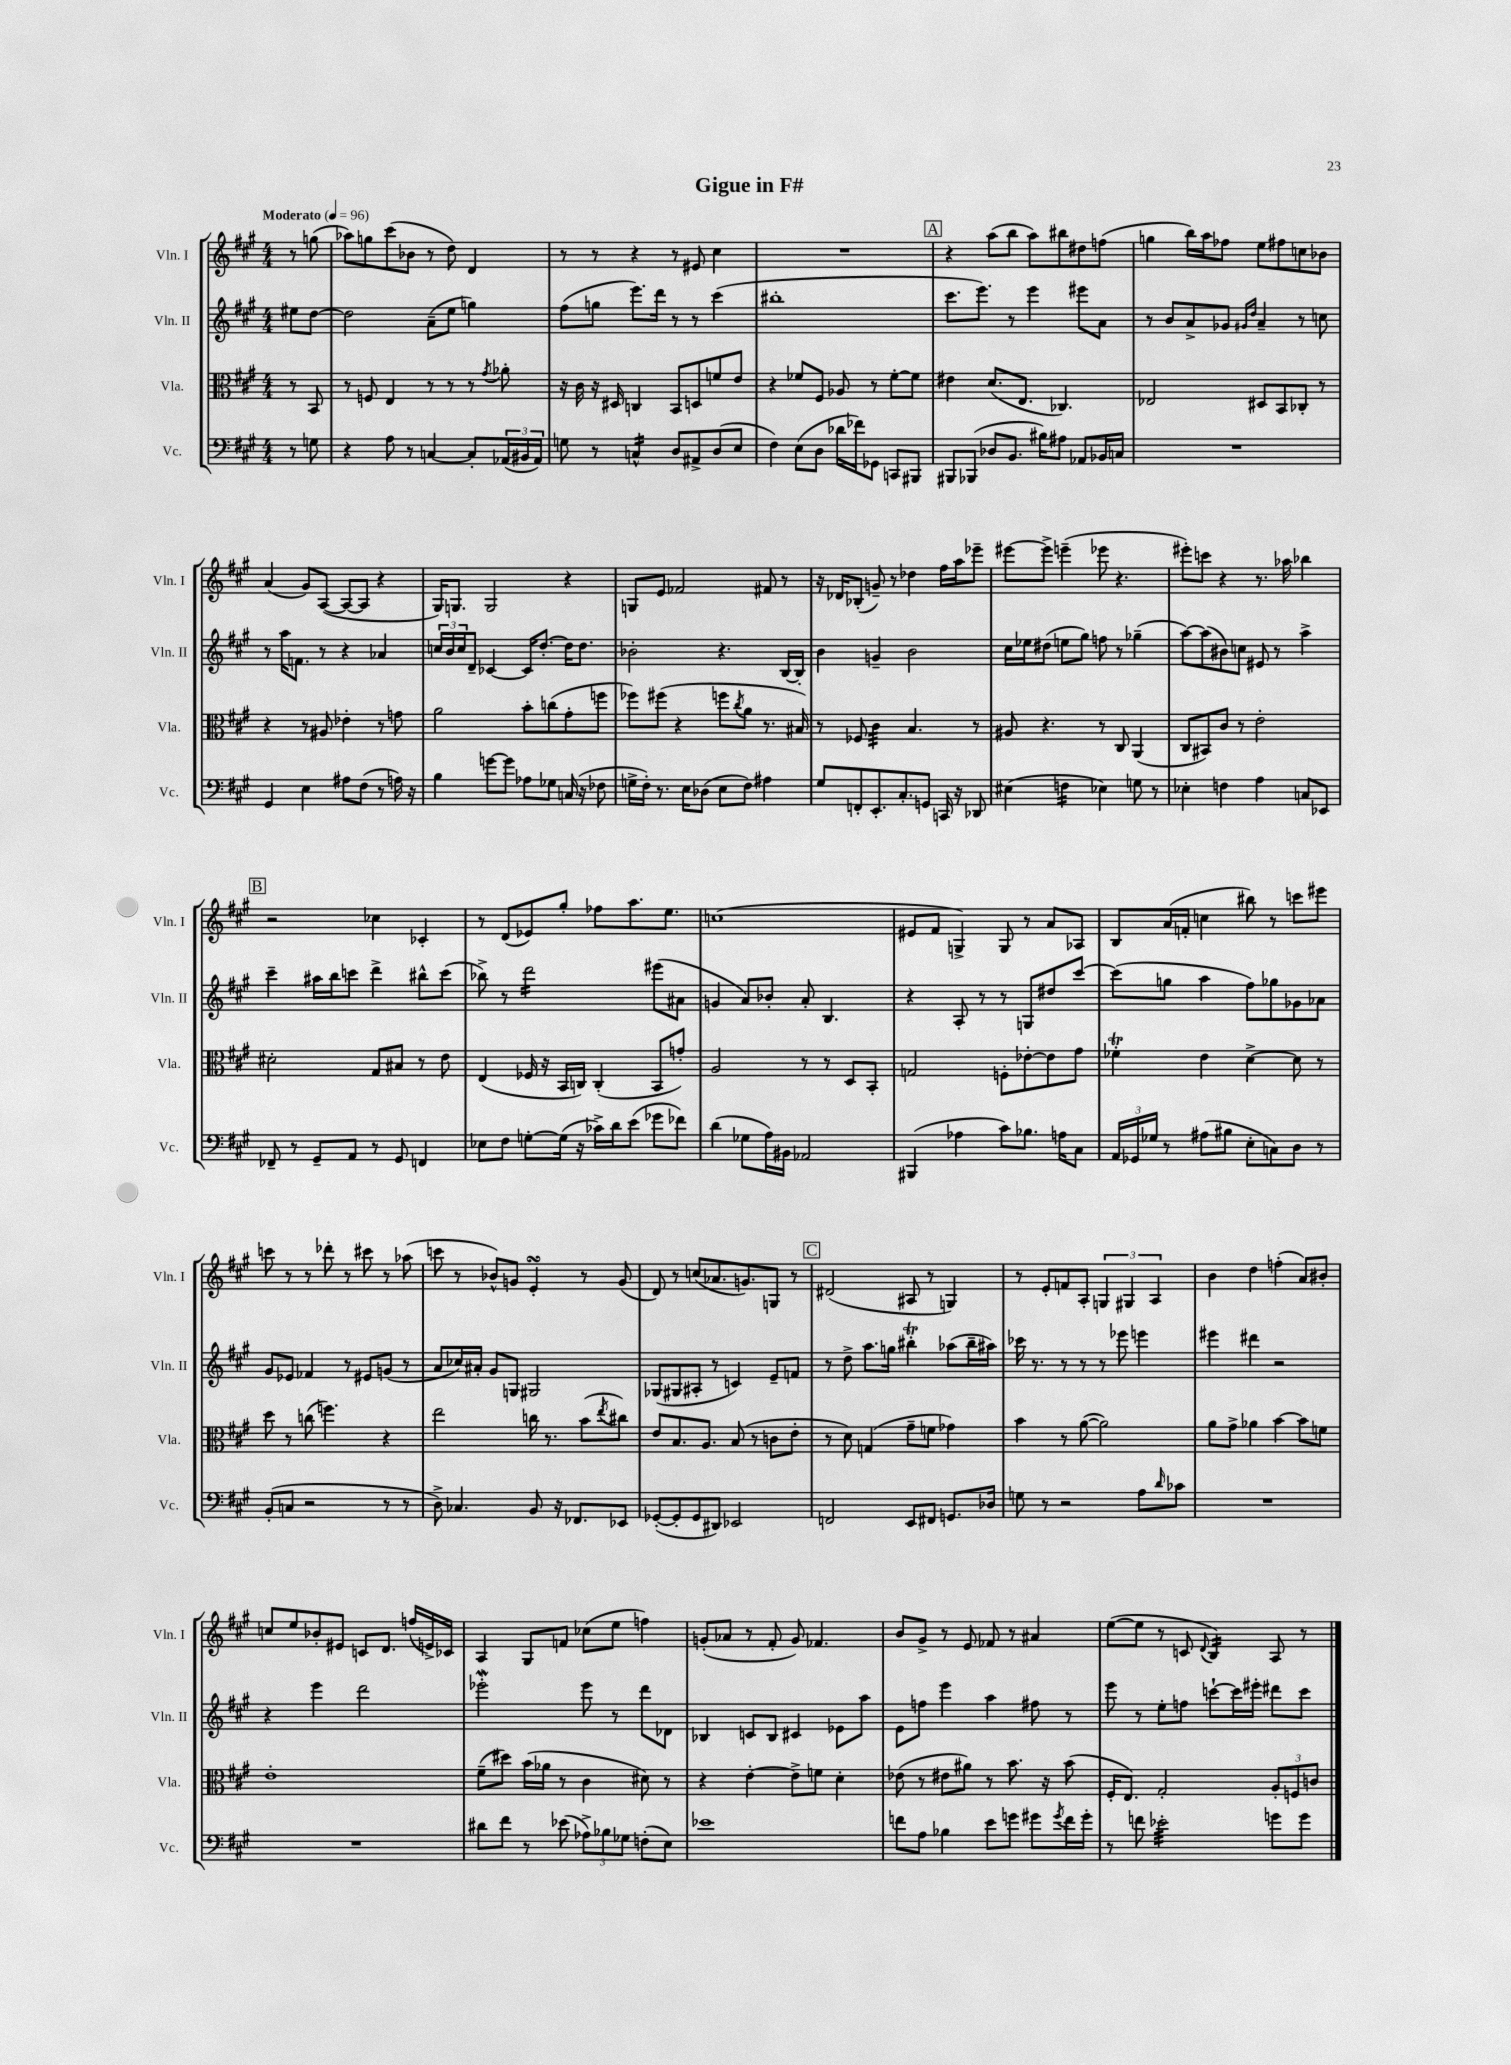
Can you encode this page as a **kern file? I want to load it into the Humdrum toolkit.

**kern	**kern	**kern	**kern
*staff4	*staff3	*staff2	*staff1
*clefF4	*clefC3	*clefG2	*clefG2
*k[f#c#g#]	*k[f#c#g#]	*k[f#c#g#]	*k[f#c#g#]
*M4/4	*M4/4	*M4/4	*M4/4
*MM96	*MM96	*MM96	*MM96
8r	8r	8ee#\L	8r
8G\	8BB/	[8dd\J	(8gg\
=	=	=	=
4r	8r	2dd\]	8aa-\L)
.	8F/	.	8gg\
8A\	4E/	.	(8ccc#\
8r	.	.	8b-\J
[4C/	8r	(8a~\L	8r
.	8r	8ee\J	8dd\)
8C'/]L	8r	4gg\)	4d/
.	8qg#/	.	.
(24AA-/L	8a-'\	.	.
24BB#/	.	.	.
24AA-/JJ)	.	.	.
=	=	=	=
8G\	16r	(8ff#\L	8r
.	16c#\	.	.
8r	16r	8gg\J	8r
.	16D#/	.	.
4C^^/	4C/	8.eee\L)	4r
.	.	16ddd\Jk	.
8D/L	8BB/L	8r	8r
8AA#^/	8D/	8r	8e#/
(8D/	8f/	(4ccc#\	4cc#\
8E/J	8e/J	.	.
=	=	=	=
4F#\)	4r	1bb#'	1r
(8E\L	8f-/L	.	.
8D\J	8F#/J	.	.
16d-\LL	8A-/	.	.
16f-\J)	.	.	.
8GG-\J	8r	.	.
8CC/L	[8f-'\L	.	.
8BBB#/J	8f-\]J	.	.
=	=	=	=
8BBB#/L	4e#\	8.ccc#\L	4r
(8BBB-/J	.	.	.
.	.	8.eee\J)	.
8D-/L	(8.d/L	.	(8aa\L
8.BB/J	.	8r	8bb\J
.	8.E/J	.	.
.	.	4eee\	8aa\L)
16B#\LK)	.	.	.
8A#\J	4.C-/)	.	8bb#\
8AA-/L	.	8eee#\L	8dd#\
16BB-/L	.	8a\J	(8ff\J
16C/JJ	.	.	.
=	=	=	=
1r	2E-/	8r	4gg\
.	.	8b/L	.
.	.	8a^/	16bb\LL)
.	.	.	16aa\J
.	.	8g-/J	8ff-\J
.	.	16qqg#/LL	.
.	.	16qqdd/JJ	.
.	8D#/L	4a~/	8ee\L
.	8BB/	.	8ff#\
.	8C-'/J	8r	8cc\
.	8r	8cc\	8b-\J
=	=	=	=
4GG#/	4r	8r	(4a/
.	.	16aa\LK	.
.	.	8.f\J	.
4E\	8r	.	8g#/L)
.	8A#/	8r	([8A/J
8A#\L	4e-'\	4r	8A/_L
(8F#\J	.	.	8A/]J
8r	8r	4a-/	4r
16A\)	8g\	.	.
16r	.	.	.
=	=	=	=
4B\	2a\	24cc/LL	16G#/LK)
.	.	24b/	.
.	.	.	8.G/J
.	.	24cc/J	.
.	.	8d~/J	.
[8g\L	.	[4c-/	2G/
8g\]J	.	.	.
8A-\L	8b'\L	16c-/]LK	.
.	.	[8.dd'/J	.
8G-\J	(8cc\	.	.
(16C/	8g#'\	16dd\]LK	4r
16r	.	8.dd\J	.
8F-\	8ff\J	.	.
=	=	=	=
16G^\LL	8ff-\L)	2b-'\	8G/L
16F#'\JJ)	.	.	.
8.r	(8ff#\J	.	8e/J
.	4r	.	2f-/
16E\LK	.	.	.
(8D-\J	.	.	.
8E\L	8ff\L	4.r	.
.	8qcc#/	.	.
8F#\J)	8a\J	.	.
4A#\	8.r	.	8f#/
.	.	[16B/LL	8r
.	16B#/)	16B'/]JJ	.
=	=	=	=
8G#/L	8r	4b\	16r
.	.	.	16d-/LK
8FF'/	8F-/	.	(8B-'/J
8.EE'/	4c#\	4g~/	8g~/)
.	.	.	8r
8.C#'/	.	.	.
.	4.B/	2b\	4dd-\
8GG/J	.	.	.
16CC/	.	.	16ff#\LL
16r	.	.	16aa\J
8DD-/	8r	.	8eee-~\J
=	=	=	=
(4E#\	8A#/	16cc#\LL	[8eee#\L
.	.	16ee-\J	.
.	4.r	(8dd#\J	8eee#^\]J
4F\	.	8ee\L	(4eee~\
.	.	8gg#\J)	.
4E-\)	8r	8ff\	8eee-\
.	8C#/	8r	4.r
8G\	(4AA/	(4gg-~\	.
8r	.	.	.
=	=	=	=
4E-'\	8C#/L	[8aa\L)	8eee#'\L)
.	8BB#/)	(8aa\]	8ccc\J
4F\	8c#/J	8b#\)	4r
.	8r	8cc\J	.
4A\	2e'\	8e#/	8.r
.	.	8r	.
.	.	.	16aa-\
8C/L	.	4aa^\	4bb-\
8EE-/J	.	.	.
=	=	=	=
8FF-~/	2d#'\	4ccc#~\	2r
8r	.	.	.
8GG#~/L	.	16aa#\LL	.
.	.	16bb\J	.
8AA/J	.	8ccc\J	.
8r	8G#/L	4ddd^\	4cc-\
8GG#/	8B#/J	.	.
4FF/	8r	8bb#^^\L	4c-'/
.	8e\	(8ccc\J	.
=	=	=	=
8E-\L	(4E/	8bb-^\)	8r
8F#\J	.	8r	(8d/L
[8G'\L	16F-/	2ddd\	8e-/)
.	16r	.	.
(16G\]Jk	16BB/LL	.	8gg#'/J
16r	16C/JJ)	.	.
16c-^\LL)	(4C'/	.	8ff-\L
16d\J	.	.	.
(8e\J	.	.	8.aa\
8g-\L	8BB/L	(8eee#\L	.
.	.	.	8.ee\J
8f-\J)	8g'/J)	8a#\J	.
=	=	=	=
(4d\	2A/	4g/	(1cc
8G-\L	.	8a/L)	.
16A\L)	.	8b-'/J	.
16BB#\JJ	.	.	.
2AA-/	8r	8a'/	.
.	8r	4.B/	.
.	8D/L	.	.
.	8BB'/J	.	.
=	=	=	=
(4BBB#/	2G/	4r	8e#/L
.	.	.	8f#/J
4A-\	.	8A'/	4G^/)
.	.	8r	.
8c#\L)	8F'\L	8r	8G/
8.B-\J	[8e-'\	8G/L	8r
.	8e-\]	8dd#/	8a/L
16A\LK	.	.	.
8C#\J	8g#\J	[8ccc#/J	8A-/J
=	=	=	=
24AA/LL	4f-'\	(8ccc#\]L	8B/L
24GG-/	.	.	.
24G-/JJ	.	.	.
8r	.	8gg\J	(16a/L
.	.	.	16f'/JJ
(8A#\L	4e\	4aa\	4cc\
8B#\J	.	.	.
8E'\L	[4d^\	8ff#\L)	8bb#\)
8C\)	.	8gg-\	8r
8D\J	8d\]	8g-\	8ccc\L
8r	8r	8a-\J	8eee#\J
=	=	=	=
(8BB'/L	8dd\	8g#/L	8ccc\
8C/J	8r	8e-/J	8r
2r	(8cc\	4f-/	8r
.	4.ff\)	.	8ddd-'\
.	.	8r	8r
.	.	8e#/L	8ccc#\
8r	4r	(8g/J	8r
8r	.	8r	(8aa-\
=	=	=	=
8D^\)	2ee\	8a/L	8ccc\
4.C-/	.	16cc-/L)	8r
.	.	16a#'/JJ	.
.	.	8g#/L	8b-^^/L)
.	.	8G/J	8g/J
8BB/	16cc\	2G#/	4e'/
.	8.r	.	.
16r	.	.	.
8.FF-/L	.	.	.
.	(8b\L	.	8r
.	8qee/	.	.
8EE-/J	8cc#\J)	.	(8g/
=	=	=	=
([8GG-'/L	8e/L	(8G-/L	8d/)
8GG-'/]	8.B/	8G#/	8r
8GG-/	.	8A#'/J	(8cc/L
.	8.A/J	.	.
8DD#/J)	.	8r	8.a-/
2EE-/	(8B/	4c/)	.
.	.	.	8.g/)
.	8r	.	.
.	8c\L	8e~/L	8G/J
.	8e'\J	8f/J	8r
=	=	=	=
2FF/	8r	8r	(2d#/
.	8d\)	8dd^\	.
.	(4G/	8.aa\L	.
.	.	16gg\Jk	.
8EE/L	8g#~\L	4bb#'\	8A#/
8FF#/J	8f\J	.	8r
8.GG/L	4g-\)	(8aa-\L	4G/)
.	.	16bb#~\L	.
16D-/Jk	.	16aa#\JJ)	.
=	=	=	=
8G\	4b\	16ccc-\	8r
.	.	8.r	.
8r	.	.	8e'/L
2r	8r	8r	8f/
.	([8a\	8r	8A'/J
.	2a\])	8r	6G/
.	.	8eee-\	.
.	.	.	6G#/
8A\L	.	4eee\	.
.	.	.	6A/
16qqd/	.	.	.
8c-\J	.	.	.
=	=	=	=
1r	8a\L	4eee#\	4b\
.	8g#^\J	.	.
.	4a-\	4ddd#\	4dd\
.	[4b\	2r	(4ff'\
.	8b\]L	.	8a/L)
.	8f\J	.	8b#'/J
=	=	=	=
1r	1e'	4r	8cc/L
.	.	.	8ee/
.	.	4eee\	8b-'/
.	.	.	8e#/J
.	.	2ddd\	8c/L
.	.	.	8.d/J
.	.	.	(16ff/LL
.	.	.	16e^/)
.	.	.	16c-/JJ
=	=	=	=
8d#\L	(8f#~\L	2eee-'\	4A/
8f#\J	8dd#\J)	.	.
8r	(16b\LL	.	8G#/L
.	16a-\JJ	.	.
(8e-\	8r	.	8f/J
12A-^\L)	4c#\	8eee-\	(8cc-\L
12B-\	.	.	.
.	.	8r	8ee\J
12G-\J	.	.	.
(8F'\L	8d#\)	8ddd\L	4ff\)
8E\J)	8r	8d-\J	.
=	=	=	=
1e-	4r	4B-/	(8g'/L
.	.	.	8a-/J
.	[4e'\	8c/L	8r
.	.	8B-/J	8f#'/
.	8e^\]L	4c#/	8g/)
.	8f\J	.	4.f-/
.	4d'\	8e-\L	.
.	.	8aa\J	.
=	=	=	=
8f\L	(8e-\	8e\L	8b/L
8A\J	8r	8ff\J	8g#^/J
4B-\	8e#\L	4eee\	8r
.	8a#\J)	.	8e/
8e\L	8r	4aa\	8f-/
8g\J	8.b\	.	8r
8g#\L	.	8ff#\	4a#/
.	16r	.	.
8qg#/	.	.	.
16f\L	(8b\	8r	.
16g#'\JJ	.	.	.
=	=	=	=
8r	16F#'/LK	8eee\	([8ee\L
.	8.E/J)	.	.
8f\	.	8r	8ee\]J
2e-'\	2G#'/	8ee'\L	8r
.	.	8ff\J	8c/
.	.	.	8qqd/
.	.	[8ccc`\L	4B/)
.	.	16ccc\]L	.
.	.	16eee#'\JJ	.
8g\L	12A'/L	8ddd#\L	8A/
.	12F/	.	.
8g\J	.	8ccc\J	8r
.	12c/J	.	.
==	==	==	==
*-	*-	*-	*-
